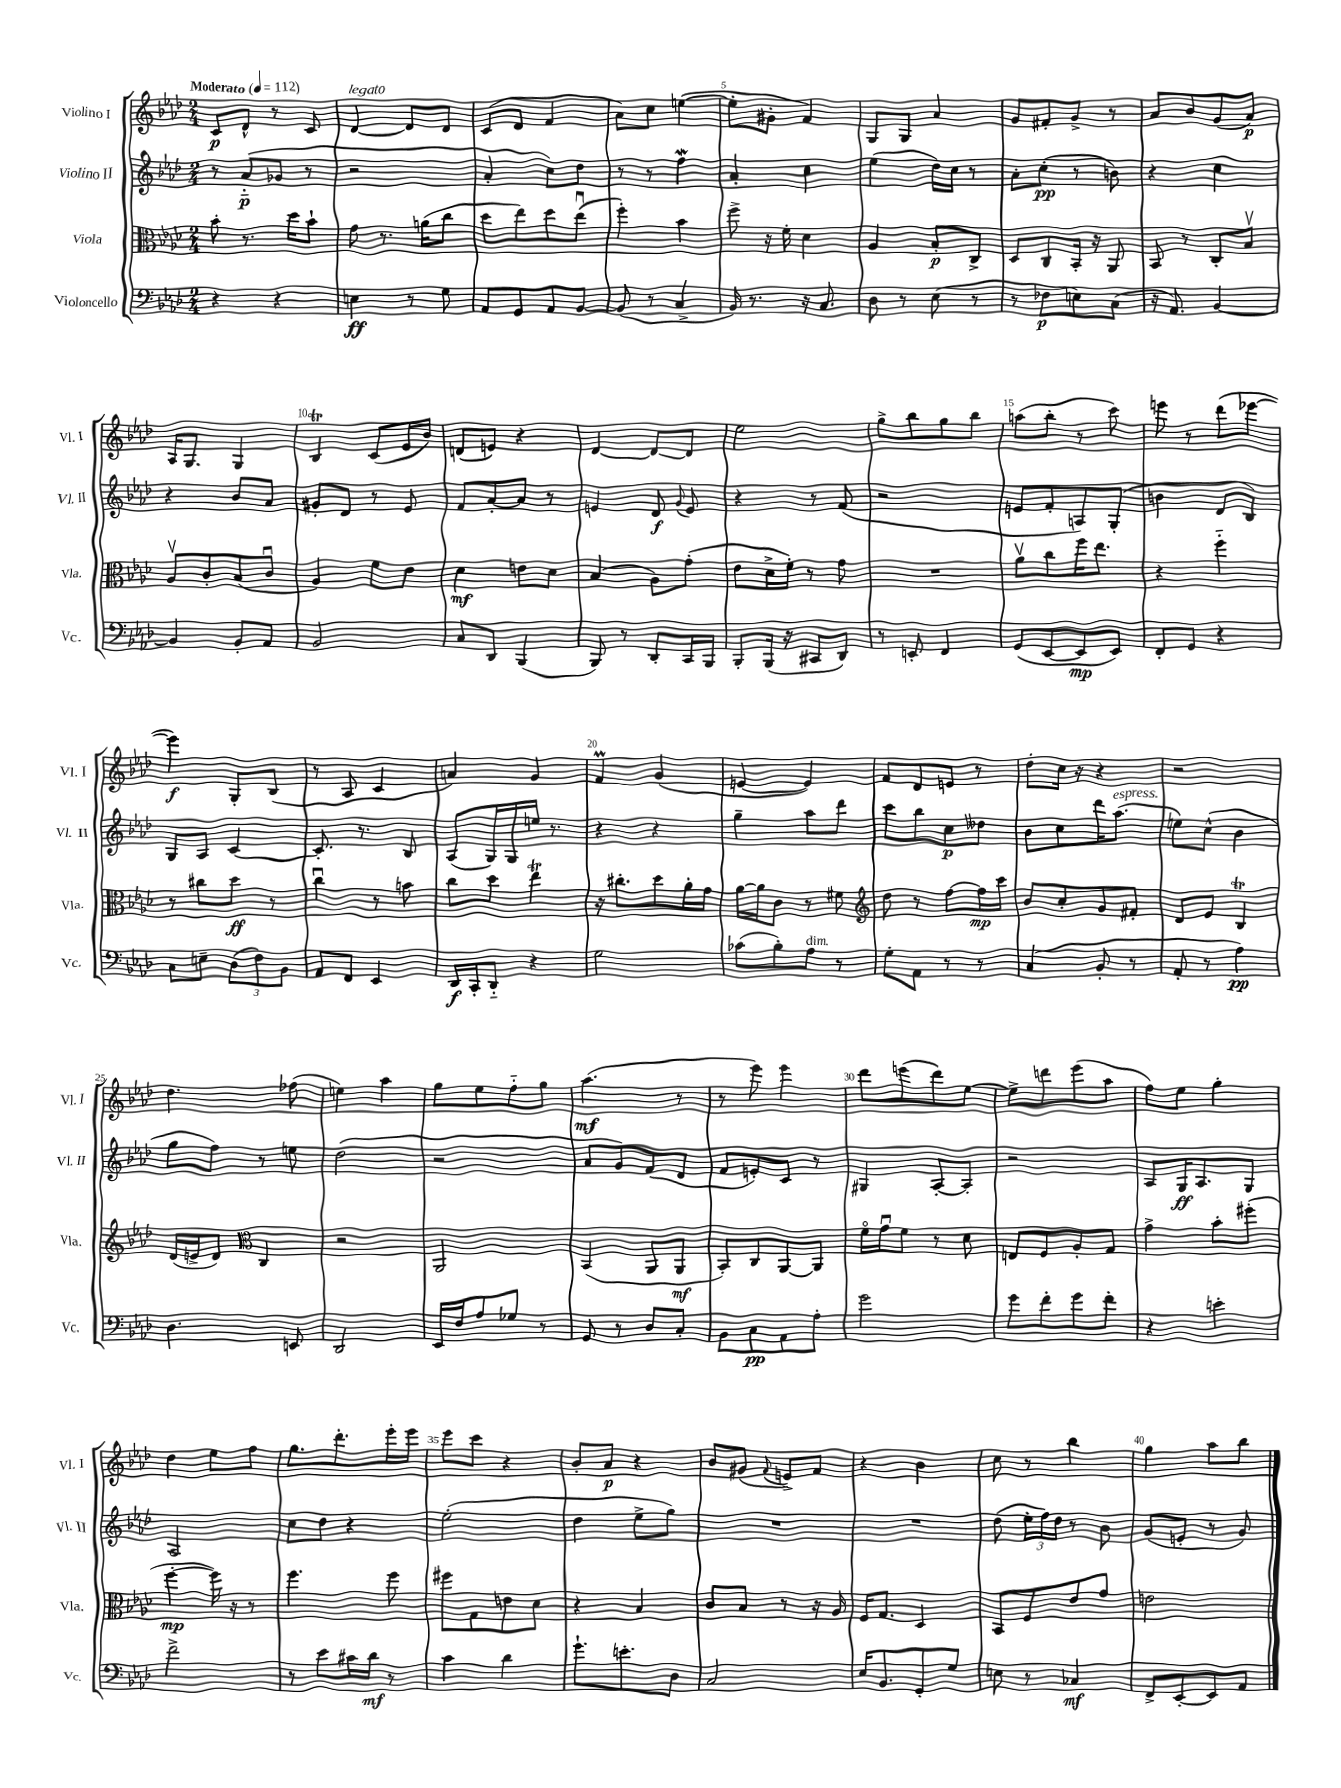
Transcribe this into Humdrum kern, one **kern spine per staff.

**kern	**dynam	**kern	**dynam	**kern	**dynam	**kern	**dynam
*part4	*part4	*part3	*part3	*part2	*part2	*part1	*part1
*staff4	*staff4	*staff3	*staff3	*staff2	*staff2	*staff1	*staff1
*I"Violoncello	*	*I"Viola	*	*I"Violino II	*	*I"Violino I	*
*I'Vc.	*	*I'Vla.	*	*I'Vl. II	*	*I'Vl. I	*
*clefF4	*	*clefC3	*	*clefG2	*	*clefG2	*
*k[b-e-a-d-]	*	*k[b-e-a-d-]	*	*k[b-e-a-d-]	*	*k[b-e-a-d-]	*
*M2/4	*	*M2/4	*	*M2/4	*	*M2/4	*
*MM112	*	*MM112	*	*MM112	*	*MM112	*
=1	=1	=1	=1	=1	=1	=1	=1
!	!	!	!	!	!	!LO:TX:a:B:t=Moderato	!
4r	.	8b-'\	.	8r	.	8c/L	p
.	.	8.r	.	(8a-/L	p	8d-^^/J	.
4r	.	.	.	8g-X/J	.	8r	.
.	.	16dd-\KL	.	.	.	.	.
.	.	8b-`\J	.	8r	.	8c/	.
=2	=2	=2	=2	=2	=2	=2	=2
!	!	!	!	!	!	!LO:TX:a:i:t=legato	!
4En\	ff	8g\	.	2r	.	[4d-/	.
.	.	8.r	.	.	.	.	.
8r	.	.	.	.	.	8d-/L]	.
.	.	(16an\KL	.	.	.	.	.
8G\	.	8cc\J	.	.	.	8d-/J	.
=3	=3	=3	=3	=3	=3	=3	=3
8AA-/L	.	8dd-\L	.	4a-'/	.	(8c/L	.
8GG/	.	8ee-\)	.	.	.	8d-/J	.
8AA-/	.	8dd-\	.	8cc\L)	.	4f/	.
[8BB-/J	.	(8ee-u\J	.	8dd-\J	.	.	.
=4	=4	=4	=4	=4	=4	=4	=4
(8BB-/]	.	4ff'\)	.	8r	.	8a-\L)	.
8r	.	.	.	8r	.	8cc\J	.
4C^/	.	4b-\	.	4ffW\	.	([4een\	.
=5	=5	=5	=5	=5	=5	=5	=5
16BB-/)	.	8ff^\	.	4a-'/	.	8ee'\L]	.
8.r	.	.	.	.	.	.	.
.	.	16r	.	.	.	8g#X'\J	.
.	.	16f'\	.	.	.	.	.
16r	.	4d-\	.	4cc\	.	4f/)	.
8.C/	.	.	.	.	.	.	.
=6	=6	=6	=6	=6	=6	=6	=6
8D-\	.	4A-/	.	(4ee-\	.	8G/L	.
8r	.	.	.	.	.	8G/J	.
(8E-\	.	8B-'/L	p	16dd-\LL)	.	4a-/	.
.	.	.	.	16cc\JJ	.	.	.
8r	.	8C^/J	.	8r	.	.	.
=7	=7	=7	=7	=7	=7	=7	=7
8r	.	8D-/L	.	8a-'\L	.	8g/L	.
8F-X\L	p	8C/	.	(8cc'\J	pp	8f#X'/	.
8En\)	.	16BB-'/Jk	.	8r	.	8g^/J	.
.	.	16r	.	.	.	.	.
(8C\J	.	8AA-/	.	8bn\)	.	8r	.
=8	=8	=8	=8	=8	=8	=8	=8
16r	.	8BB-/	.	4r	.	8a-/L	.
8.AA-/)	.	.	.	.	.	.	.
.	.	8r	.	.	.	8b-/	.
[4BB-/	.	8C'/L	.	4cc\	.	(8g/	.
.	.	8B-v/J	.	.	.	8a-/J)	p
!!LO:LB:g=z
=9	=9	=9	=9	=9	=9	=9	=9
4BB-/]	.	8A-v/L	.	4r	.	16A-/KL	.
.	.	.	.	.	.	8.G/J	.
.	.	8c'/	.	.	.	.	.
8BB-'/L	.	(8B-/	.	8b-/L	.	4G/	.
8AA-/J	.	8cu/J	.	8a-/J	.	.	.
=10	=10	=10	=10	=10	=10	=10	=10
2BB-/	.	4A-/)	.	8g#X'/L	.	4B-T/	.
.	.	.	.	8d-/J	.	.	.
.	.	8f\L	.	8r	.	(8c/L	.
.	.	8e-\J	.	8e-/	.	16e-/L	.
.	.	.	.	.	.	16b-/JJ)	.
=11	=11	=11	=11	=11	=11	=11	=11
8C/L	.	4d-\	mf	8f/L	.	(8dn/L	.
8DD-/J	.	.	.	[8a-'/	.	8en/J)	.
(4BBB-/	.	8en\L	.	8a-/J]	.	4r	.
.	.	8d-\J	.	8r	.	.	.
=12	=12	=12	=12	=12	=12	=12	=12
8BBB-/)	.	(4B-/	.	4en/	.	[4d-/	.
8r	.	.	.	.	.	.	.
8DD-'/L	.	8A-\L)	.	8d-/	f	8d-/L_	.
.	.	.	.	8qqg/	.	.	.
16CC/L	.	(8g'\J	.	8e/	.	8d-/J]	.
16BBB-/JJ	.	.	.	.	.	.	.
=13	=13	=13	=13	=13	=13	=13	=13
8BBB-'/L	.	8e-\L	.	4r	.	2ee-\	.
(16BBB-/Jk	.	16d-^\L	.	.	.	.	.
16r	.	16f'\JJ)	.	.	.	.	.
8CC#X/L	.	8r	.	8r	.	.	.
8DD-/J)	.	8g\	.	(8f/	.	.	.
=14	=14	=14	=14	=14	=14	=14	=14
8r	.	2r	.	2r	.	8gg^\L	.
8EEn'/	.	.	.	.	.	8bb-\	.
4FF/	.	.	.	.	.	8gg\	.
.	.	.	.	.	.	8bb-\J	.
=15	=15	=15	=15	=15	=15	=15	=15
(8GG/L	.	8a-v\L	.	8en/L	.	(8aan\L	.
[8EE-/	.	8cc\	.	8f'/	.	8bb-'\J	.
8EE-/]	mp	16ff\K	.	8An/)	.	8r	.
.	.	8.ee-\J	.	.	.	.	.
8EE-/J)	.	.	.	(8G'/J	.	8ccc\)	.
=16	=16	=16	=16	=16	=16	=16	=16
8FF'/L	.	4r	.	4bn\	.	8eeen\	.
8GG/J	.	.	.	.	.	8r	.
4r	.	4ff\	.	8d-/L	.	(8ddd-\L	.
.	.	.	.	8B-/J)	.	[8eee-X\J	.
!!LO:LB:g=z
=17	=17	=17	=17	=17	=17	=17	=17
8C\L	.	8r	.	8G/L	.	4eee-\])	f
8En~\J	.	8cc#X\L	.	8A-/J	.	.	.
(12D-\L	.	8dd-\J	ff	[4c/	.	8G'/L	.
12F\)	.	.	.	.	.	.	.
.	.	8r	.	.	.	(8B-/J	.
12BB-\J	.	.	.	.	.	.	.
=18	=18	=18	=18	=18	=18	=18	=18
8AA-/L	.	4ccu\	.	8.c'/]	.	8r	.
8FF/J	.	.	.	.	.	8A-/	.
.	.	.	.	8.r	.	.	.
4EE-/	.	8r	.	.	.	4c/	.
.	.	8bn\	.	8B-/	.	.	.
=19	=19	=19	=19	=19	=19	=19	=19
16DD-/LL	f	8cc\L	.	(8A-/L	.	4an/)	.
16CC'/J	.	.	.	.	.	.	.
8DD-/J	.	8dd-\J	.	16G/L)	.	.	.
.	.	.	.	16G/	.	.	.
4r	.	4ee-T\	.	16een/JJ	.	4g/	.
.	.	.	.	8.r	.	.	.
=20	=20	=20	=20	=20	=20	=20	=20
2G\	.	16r	.	4r	.	4fM/	.
.	.	8.cc#X'\L	.	.	.	.	.
.	.	8dd-\	.	4r	.	(4g/	.
.	.	16a-'\L	.	.	.	.	.
.	.	16g\JJ	.	.	.	.	.
=21	=21	=21	=21	=21	=21	=21	=21
(8c-X\L	.	[16a-\LL	.	4gg~\	.	[4en/	.
.	.	16a-\J]	.	.	.	.	.
8B-'\)	.	8c\J	.	.	.	.	.
!LO:TX:a:i:t=dim.	!	!	!	!	!	!	!
8A-\J	.	8r	.	8aa-\L	.	4e/])	.
8r	.	8f#X\	.	8ddd-\J	.	.	.
=22	=22	=22	=22	=22	=22	=22	=22
*	*	*clefG2	*	*	*	*	*
8G'\L	.	8dd-\	.	8ccc\L	.	8f/L	.
8AA-\J	.	8r	.	8bb-\	.	8d-/	.
8r	.	[8ff\L	.	8cc\	p	8en/J	.
8r	.	16ff\L]	mp	8dd--X\J	.	8r	.
.	.	16ccc\JJ	.	.	.	.	.
=23	=23	=23	=23	=23	=23	=23	=23
(4C/	.	8b-/L	.	8b-\L	.	8dd-'\L	.
.	.	8cc'/	.	8cc\	.	16cc\Jk	.
.	.	.	.	.	.	16r	.
8BB-'/	.	8g/	.	16ddd-\K	.	4r	.
!	!	!	!	!LO:TX:a:i:t=espress.	!	!	!
.	.	.	.	(8.aa-\J	.	.	.
8r	.	8f#X'/J	.	.	.	.	.
=24	=24	=24	=24	=24	=24	=24	=24
8AA-'/	.	8d-/L	.	8een\L)	.	2r	.
8r	.	8e-/J	.	(8cc^^\J	.	.	.
4A-\)	pp	4B-T/	.	4b-\	.	.	.
!!LO:LB:g=z
=25	=25	=25	=25	=25	=25	=25	=25
4.D-\	.	(16d-/LL	.	8gg\L	.	4.dd-\	.
.	.	16en^/J	.	.	.	.	.
.	.	8d-/J)	.	8ff\J)	.	.	.
*	*	*clefC3	*	*	*	*	*
.	.	4C/	.	8r	.	.	.
8EEn/	.	.	.	8een\	.	(8ff-X\	.
=26	=26	=26	=26	=26	=26	=26	=26
2DD-/	.	2r	.	(2dd-\	.	4een\)	.
.	.	.	.	.	.	4aa-\	.
=27	=27	=27	=27	=27	=27	=27	=27
16EE-/LL	.	2AA-/	.	2r	.	8gg\L	.
16F/J	.	.	.	.	.	.	.
8A-/	.	.	.	.	.	8ee-\	.
8G-X/J	.	.	.	.	.	8ff\	.
8r	.	.	.	.	.	8gg\J	.
=28	=28	=28	=28	=28	=28	=28	=28
8GG/	.	(4BB-/	.	8a-/L	.	(4.aa-\	mf
8r	.	.	.	8g/)	.	.	.
8D-/L	.	8AA-/L	.	(8f/	.	.	.
8C'/J	.	8AA-/J	mf	8d-/J	.	8r	.
=29	=29	=29	=29	=29	=29	=29	=29
8BB-\L	.	8BB-'/L)	.	8f/L	.	8r	.
8C\	pp	8C/	.	8en'/)	.	8eee-\)	.
8AA-\	.	[8AA-/	.	8c/J	.	4eee-\	.
8A-'\J	.	8AA-/J]	.	8r	.	.	.
=30	=30	=30	=30	=30	=30	=30	=30
2g\	.	16f\LL	.	4G#X/	.	8ddd-\L	.
.	.	16gu\J	.	.	.	.	.
.	.	8f\J	.	.	.	(8eeen\	.
.	.	8r	.	[8A-'/L	.	8ddd-\)	.
.	.	8d-\	.	8A-'/J]	.	[8ee-\J	.
=31	=31	=31	=31	=31	=31	=31	=31
8g\L	.	8En/L	.	2r	.	8ee-^\L]	.
8f'\	.	8F/	.	.	.	8dddn\	.
8g\	.	8A-'/	.	.	.	(8eee-\	.
8f'\J	.	8G/J	.	.	.	8aa-\J	.
=32	=32	=32	=32	=32	=32	=32	=32
4r	.	4g^\	.	8A-/L	.	8ff\L)	.
.	.	.	.	16G/K	ff	8ee-\J	.
.	.	.	.	8.A-/	.	.	.
4en'\	.	8b-'\L	.	.	.	4gg'\	.
.	.	(8ff#X'\J	.	8G/J	.	.	.
!!LO:LB:g=z
=33	=33	=33	=33	=33	=33	=33	=33
2f^\	.	[4ff'\	mp	2A-/	.	4dd-\	.
.	.	16ff\])	.	.	.	8ee-\L	.
.	.	16r	.	.	.	.	.
.	.	8r	.	.	.	8ff\J	.
=34	=34	=34	=34	=34	=34	=34	=34
8r	.	4.ff\	.	8cc\L	.	8.gg\L	.
8e-\L	.	.	.	8dd-\J	.	.	.
.	.	.	.	.	.	8.ddd-'\	.
16c#X\L	.	.	.	4r	.	.	.
16d-\JJ	mf	.	.	.	.	.	.
8r	.	8ff\	.	.	.	16eee-'\L	.
.	.	.	.	.	.	16eee-\JJ	.
=35	=35	=35	=35	=35	=35	=35	=35
4c\	.	8ff#X\L	.	(2ee-'\	.	8eee-\L	.
.	.	8G\	.	.	.	8ccc\J	.
4d-\	.	8en\	.	.	.	4r	.
.	.	8d-\J	.	.	.	.	.
=36	=36	=36	=36	=36	=36	=36	=36
8.g`\L	.	4r	.	4dd-\	.	8b-'/L	.
.	.	.	.	.	.	8a-/J	p
8.en'\	.	.	.	.	.	.	.
.	.	4B-/	.	8ee-^\L	.	4r	.
8D-\J	.	.	.	8gg\J)	.	.	.
=37	=37	=37	=37	=37	=37	=37	=37
2C/	.	8c/L	.	2r	.	8b-/L	.
.	.	8B-/J	.	.	.	(8g#X/J	.
.	.	.	.	.	.	8qqf/	.
.	.	8r	.	.	.	8en^/L)	.
.	.	16r	.	.	.	8f/J	.
.	.	16A-/	.	.	.	.	.
=38	=38	=38	=38	=38	=38	=38	=38
16E-/KL	.	16F/KL	.	2r	.	4r	.
8.BB-/	.	8.G/J	.	.	.	.	.
8GG'/	.	4D-/	.	.	.	4b-\	.
8G/J	.	.	.	.	.	.	.
=39	=39	=39	=39	=39	=39	=39	=39
8En\	.	8BB-/L	.	(8dd-\	.	8cc\	.
8r	.	8F/	.	24ee-'\LL	.	8r	.
.	.	.	.	24ff\)	.	.	.
.	.	.	.	24dd-\JJ	.	.	.
4C-X/	mf	8e-/	.	8r	.	4bb-\	.
.	.	8g/J	.	8b-\	.	.	.
=40	=40	=40	=40	=40	=40	=40	=40
8FF^/L	.	2en\	.	(8g/L	.	4gg\	.
[8EE-'/	.	.	.	8en'/J	.	.	.
8EE-/]	.	.	.	8r	.	8aa-\L	.
8AA-/J	.	.	.	8g/)	.	8bb-\J	.
==	==	==	==	==	==	==	==
*-	*-	*-	*-	*-	*-	*-	*-
